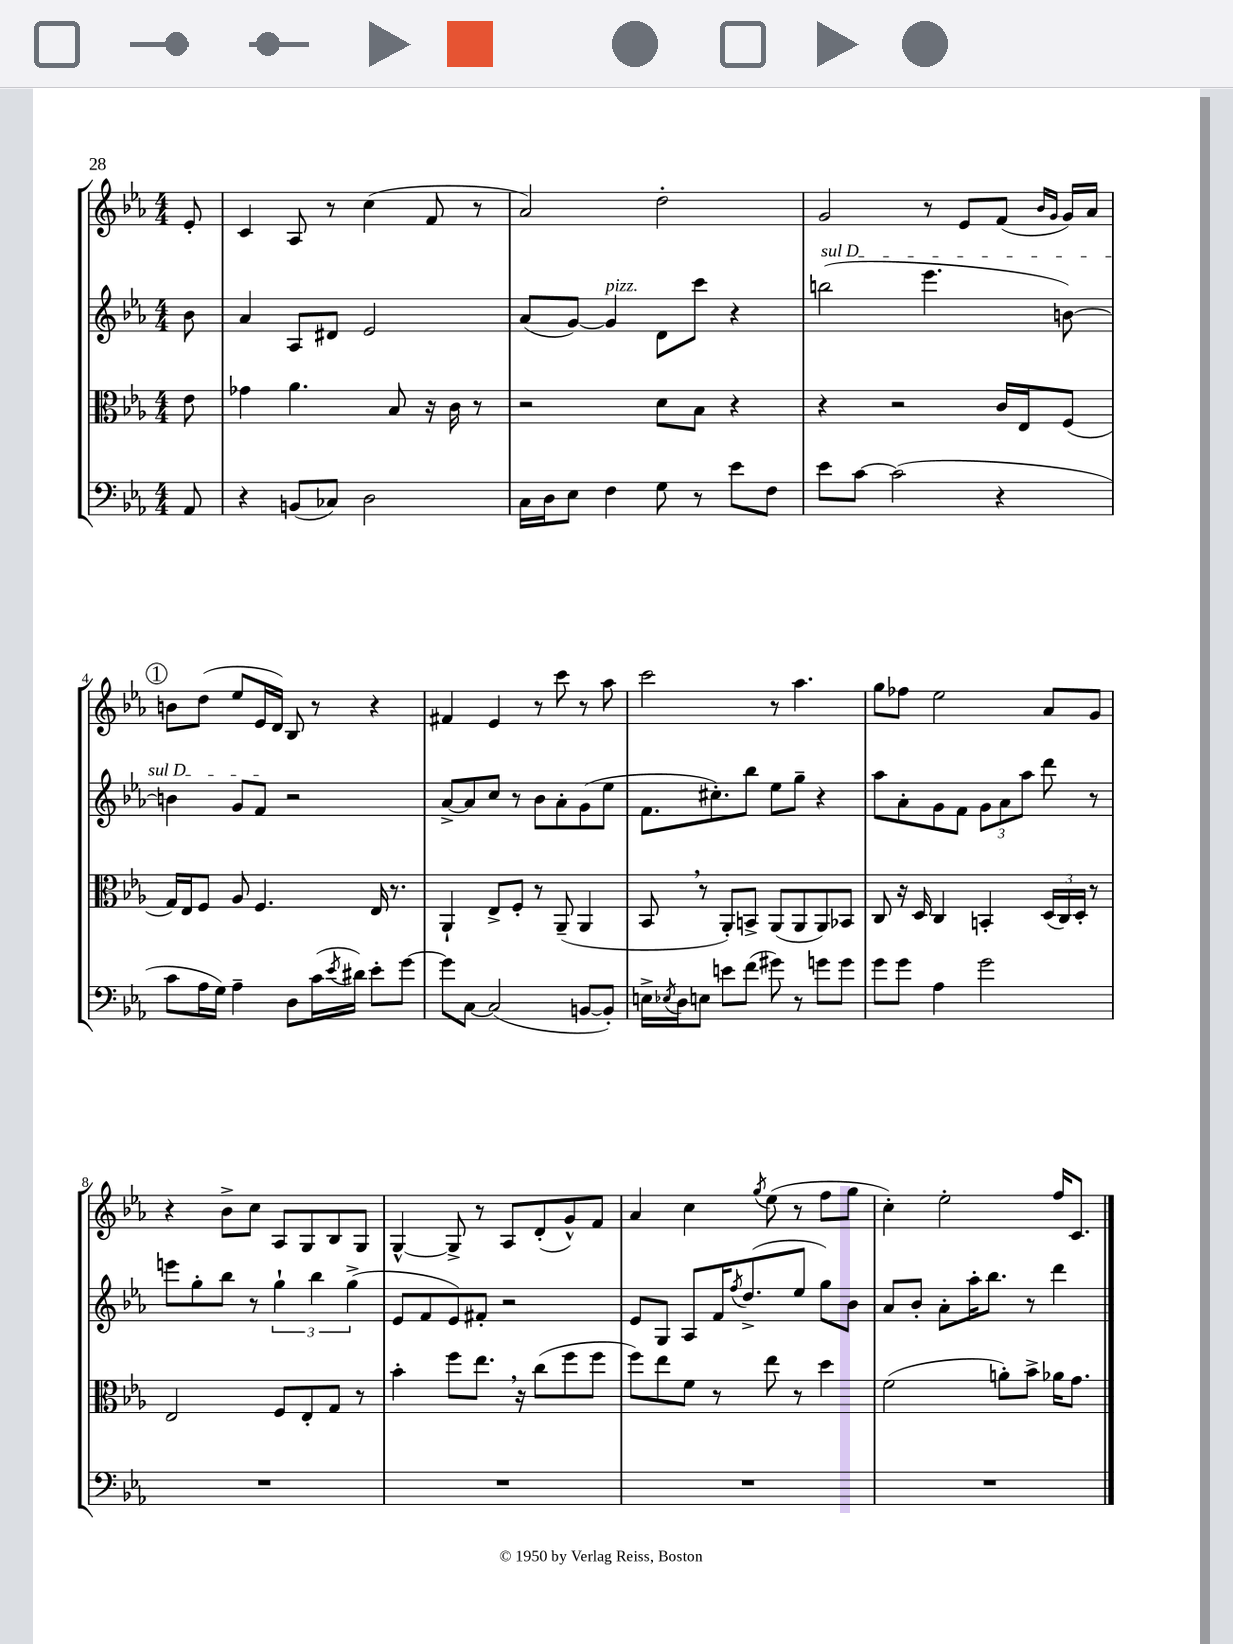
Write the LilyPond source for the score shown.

<<
\new StaffGroup <<
\new Staff = "s0" {
    \clef treble \key ees \major \numericTimeSignature \time 4/4 \partial 8
    ees'8-. |
    c'4 aes8 r8 c''4( f'8 r8 |
    aes'2) d''2-. |
    g'2 r8 ees'8 f'8( \grace { bes'16 g'16 } g'16) aes'16 |
    \mark \markup { \circle "1" } b'8 d''8( ees''8 ees'16 d'16) bes8 r8 r4 |
    fis'4 ees'4 r8 c'''8 r8 aes''8 |
    c'''2 r8 aes''4. |
    g''8 fes''8 ees''2 aes'8 g'8 |
    r4 bes'8-> c''8 aes8 g8 bes8 g8 |
    g4~-^ g8-> r8 aes8 d'8-.( g'8-^) f'8 |
    aes'4 c''4 \acciaccatura { g''8 } ees''8( r8 f''8 g''8 |
    c''4-.) ees''2-. f''16 c'8. \bar "|." |
}
\new Staff = "s1" {
    \clef treble \key ees \major \numericTimeSignature \time 4/4 \partial 8
    bes'8 |
    aes'4 aes8 dis'8 ees'2 |
    aes'8( g'8~) g'4^\markup { \italic "pizz." } d'8 c'''8 r4 |
    \once \override TextSpanner.bound-details.left.text = \markup { \italic "sul D" } b''2\startTextSpan( ees'''4. b'8~) |
    \mark \markup { \circle "1" } b'4 g'8 f'8\stopTextSpan r2 |
    aes'8~-> aes'8 c''8 r8 bes'8 aes'8-. g'8( ees''8 |
    f'8. cis''8.-.) bes''8 ees''8 g''8-- r4 |
    aes''8 aes'8-. g'8 f'8 \tuplet 3/2 { g'8 aes'8 aes''8 } d'''8 r8 |
    e'''8 g''8-. bes''8 r8 \tuplet 3/2 { g''4-! bes''4 g''4->( } |
    ees'8 f'8 ees'8) fis'8-. r2 |
    ees'8 g8 aes8 f'16 \acciaccatura { f''8 } d''8.->( ees''8 g''8) bes'8 |
    aes'8 bes'8-. aes'8-. aes''16-. bes''8. r8 d'''4 \bar "|." |
}
\new Staff = "s2" {
    \clef alto \key ees \major \numericTimeSignature \time 4/4 \partial 8
    ees'8 |
    ges'4 aes'4. bes8 r16 c'16 r8 |
    r2 d'8 bes8 r4 |
    r4 r2 c'16 ees16 f8( |
    \mark \markup { \circle "1" } g16) ees16 f8 aes8 f4. ees16 r8. |
    aes,4-! ees8-> f8-. r8 aes,8--( aes,4 |
    bes,8 \breathe r8 aes,8-.) b,8-> aes,8( aes,8 aes,8) bes,8 |
    c8 r16 d16 c4 b,4-. \tuplet 3/2 { d16( c16) d16-. } r8 |
    ees2 f8 ees8-. g8 r8 |
    bes'4-. f''8 ees''8. \breathe r16 c''8( f''8 f''8 |
    f''8) ees''8 f'8 r8 ees''8 r8 d''4 |
    f'2( a'8-.) bes'8-> aes'16 g'8. \bar "|." |
}
\new Staff = "s3" {
    \clef bass \key ees \major \numericTimeSignature \time 4/4 \partial 8
    aes,8 |
    r4 b,8( ces8) d2 |
    c16 d16 ees8 f4 g8 r8 ees'8 f8 |
    ees'8 c'8~ c'2( r4 |
    \mark \markup { \circle "1" } c'8 aes16 g16) aes4-- d8 c'16( \acciaccatura { ees'8 } dis'16) ees'8-. g'8~ |
    g'8 c8~ c2( b,8~ b,8-.) |
    e16-> \acciaccatura { ees8 } d16 e8 e'8 f'8( gis'8) r8 g'8 g'8 |
    g'8 g'8 aes4 g'2 |
    R1 |
    R1 |
    R1 |
    R1 \bar "|." |
}
>>
>>
